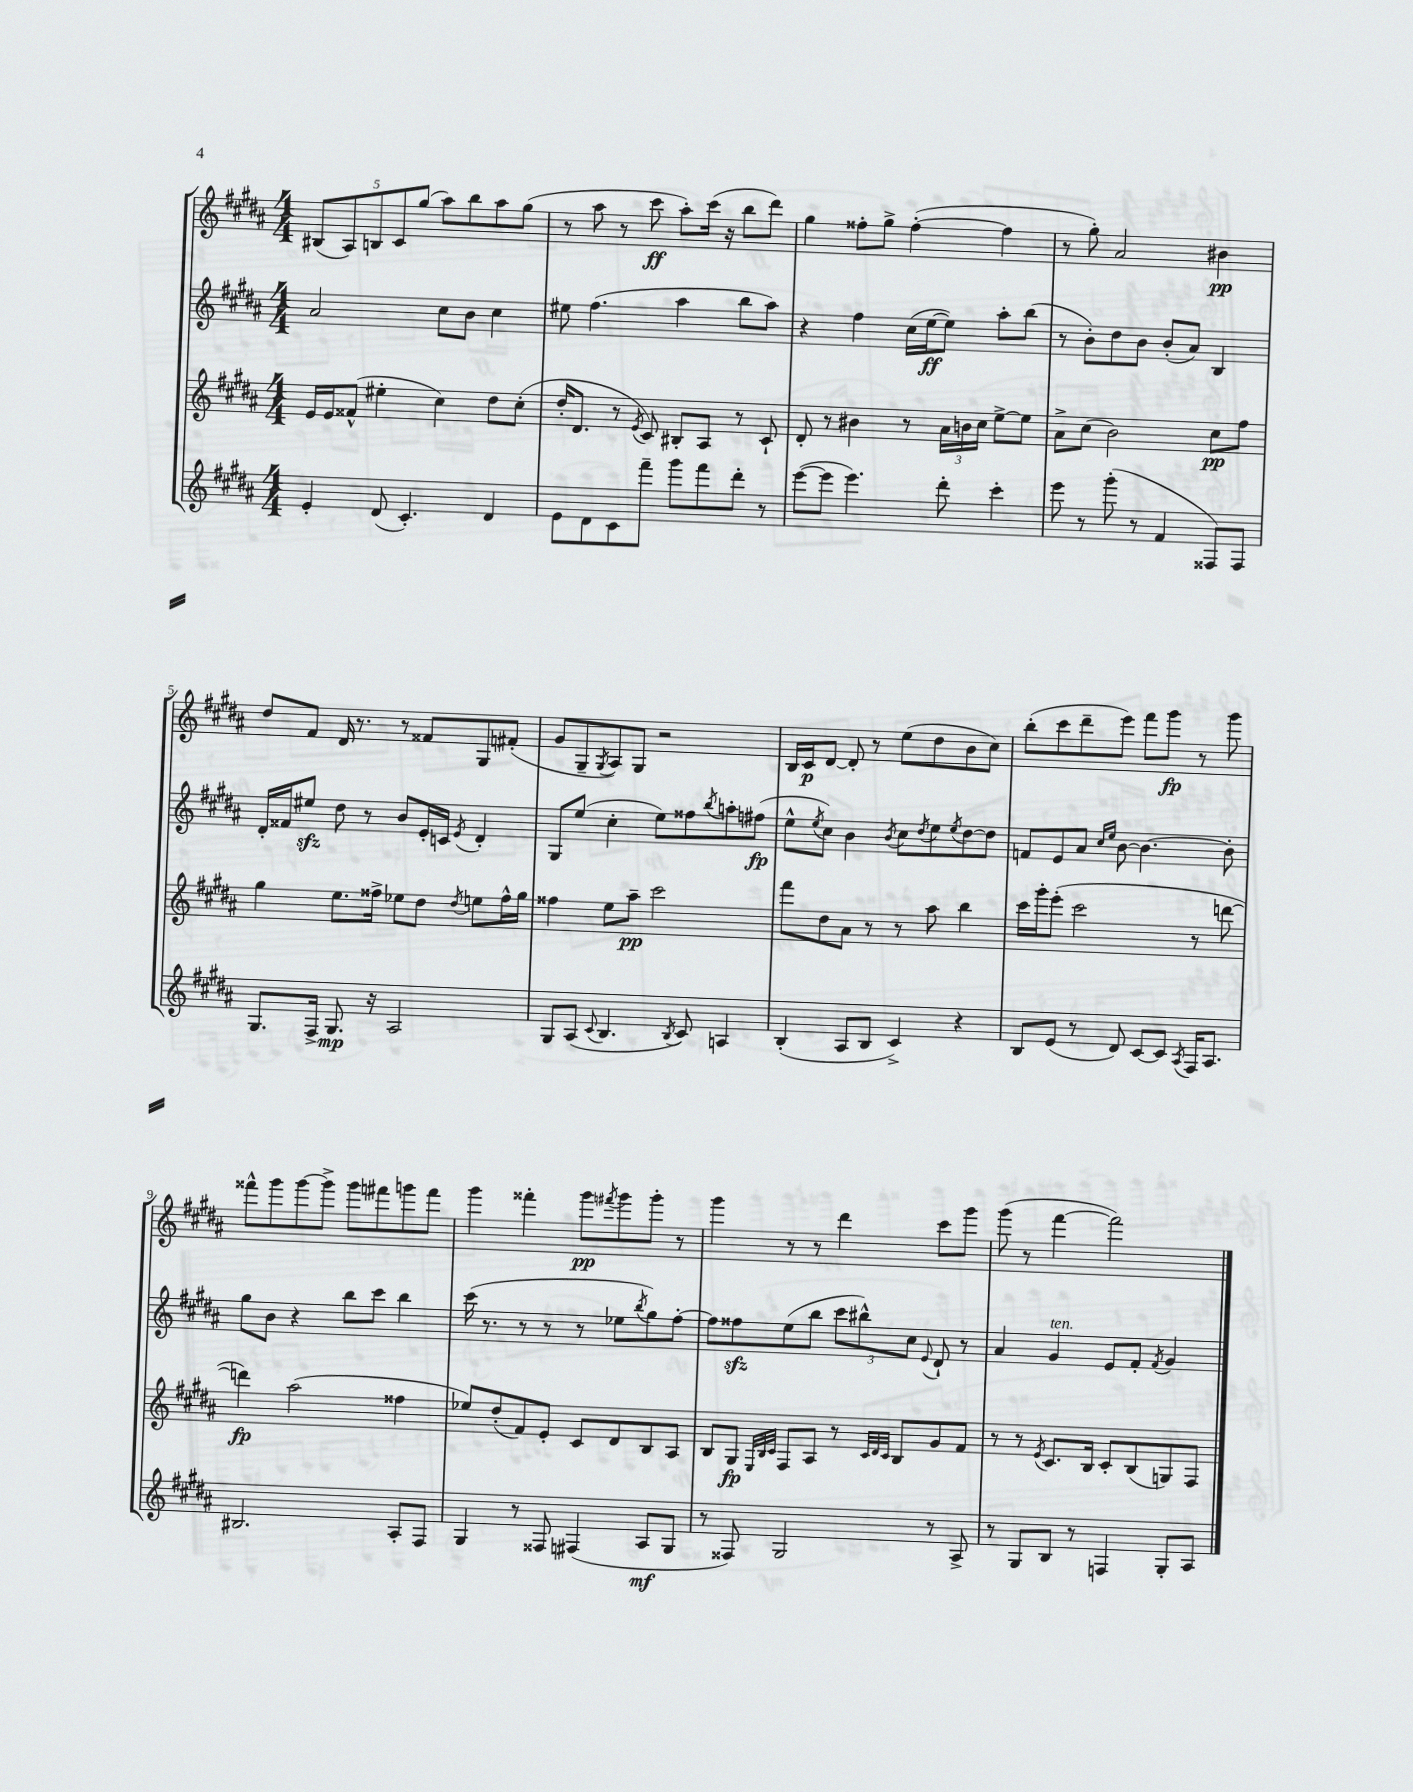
<<
\new StaffGroup <<
\new Staff = "s0" {
    \clef treble \key b \major \numericTimeSignature \time 4/4
    \tuplet 5/4 { bis8( ais8) b8 cis'8 gis''8( } ais''8) b''8 ais''8 gis''8( |
    r8 ais''8 r8 cis'''8\ff ais''8-.) cis'''16( r16 b''8 dis'''8) |
    gis''4 fisis''8-. gis''8-> fisis''4~-.( fisis''4 |
    r8 gis''8-.) ais'2 bis'4\pp |
    dis''8 fis'8 dis'16 r8. r8 fisis'8 gis8 fis'8-.( |
    gis'8 gis8-- \acciaccatura { gis8 } ais8) gis8 r2 |
    b16 cis'16\p dis'8~ dis'8-. r8 e''8( dis''8 b'8 cis''8) |
    b''8-.( cis'''8 dis'''8-- e'''8) fis'''8 gis'''8\fp r8 gis'''8 |
    fisis'''8-^ gis'''8 gis'''8~ gis'''8-> gis'''8 fis'''8 g'''8 fis'''8 |
    gis'''4 fisis'''4-. gis'''8\pp \acciaccatura { fis'''8 } gis'''8 gis'''8-. r8 |
    gis'''4 r8 r8 dis'''4 cis'''8 gis'''8 |
    gis'''8( r8 fis'''4~ fis'''2) \bar "|." |
}
\new Staff = "s1" {
    \clef treble \key b \major \numericTimeSignature \time 4/4
    ais'2 cis''8 b'8 cis''4 |
    eis''8 fis''4.( ais''4 b''8 ais''8) |
    r4 fis''4 cis''16( e''16~\ff e''8) ais''8-. b''8( |
    r8 b'8-.) dis''8 b'8 b'8-.( ais'8) b4 |
    dis'16-. fisis'16 eis''8\sfz dis''8 r8 b'8 e'16-. c'16 \acciaccatura { e'8 } dis'4-. |
    gis8 e''8( cis''4-. e''8) fisis''8 \acciaccatura { b''8 } a''8-. fis''8\fp( |
    e''8-^ \acciaccatura { e''8 } cis''8) b'4 \acciaccatura { b'8 } cis''8 \acciaccatura { dis''8 } e''8 \acciaccatura { e''8 } dis''8~ dis''8 |
    f'8 e'8 ais'8 \grace { cis''16 e''16 } b'8~ b'4.~ b'8-. |
    gis''8 b'8 r4 b''8 cis'''8 b''4 |
    cis'''16( r8. r8 r8 r8 ees''8 \acciaccatura { b''8 } gis''8) fis''8~-. |
    fis''8 fisis''8\sfz e''8( b''8 \tuplet 3/2 { cis'''8 bis''8-^) cis''8 } \appoggiatura { e'8 } dis'8-! r8 |
    ais'4 gis'4^\markup { \italic "ten." } e'8 fis'8-. \acciaccatura { fis'8 } gis'4 \bar "|." |
}
\new Staff = "s2" {
    \clef treble \key b \major \numericTimeSignature \time 4/4
    e'16 e'16 fisis'8-^( eis''4-. cis''4) dis''8 cis''8-.( |
    dis''16-. dis'8. r8 \acciaccatura { e'8 } cis'8) bis8-. ais8 r8 cis'8-! |
    dis'8-. r8 bis'4 r8 \tuplet 3/2 { ais'16 b'16 cis''16 } e''8~-> e''8 |
    ais'8-> cis''8( b'2) cis''8\pp fis''8 |
    gis''4 e''8. fisis''16-> ees''8 dis''8 \acciaccatura { dis''8 } e''8 fisis''16-^ gis''16 |
    fisis''4 e''8 ais''8--\pp cis'''2 |
    fis'''8 dis''8 ais'8 r8 r8 ais''8 b''4 |
    cis'''16 gis'''16-. e'''8-.( cis'''2 r8 d'''8~ |
    d'''4\fp) ais''2( fisis''4 |
    ees''8) dis''8-.( fis'8) e'8-. cis'8 dis'8 b8 ais8 |
    b8 gis8\fp \grace { e32 b32 cis'32 } fis8 ais8 r8 \grace { cis'32 dis'32 cis'32 } b8 gis'8 fis'8 |
    r8 r8 \acciaccatura { e'8 } cis'8. b16 cis'8-. b8( g8) fis8 \bar "|." |
}
\new Staff = "s3" {
    \clef treble \key b \major \numericTimeSignature \time 4/4
    e'4-. dis'8( cis'4.-.) dis'4 |
    e'8 dis'8 cis'8 fis'''8-- gis'''8 fis'''8 dis'''8-. r8 |
    e'''8~( e'''8 e'''4.) dis'''8-. cis'''4-. |
    e'''8 r8 gis'''8-.( r8 fis'4 fisis8) fisis8 |
    gis8. fis16-> gis8.\mp r16 ais2 |
    gis8 ais8( \appoggiatura { cis'8 } b4. \acciaccatura { b8 } cis'8) a4 |
    b4-.( ais8 b8 cis'4->) r4 |
    b8 e'8( r8 dis'8) cis'8~ cis'8 \acciaccatura { ais8 } fis16 ais8. |
    bis2. ais8-. fis8 |
    gis4 r8 fisis8 fis4( ais8\mf gis8 |
    r8 fisis8) gis2 r8 ais8-> |
    r8 gis8 b8 r8 f4 gis8-. ais8 \bar "|." |
}
>>
>>
